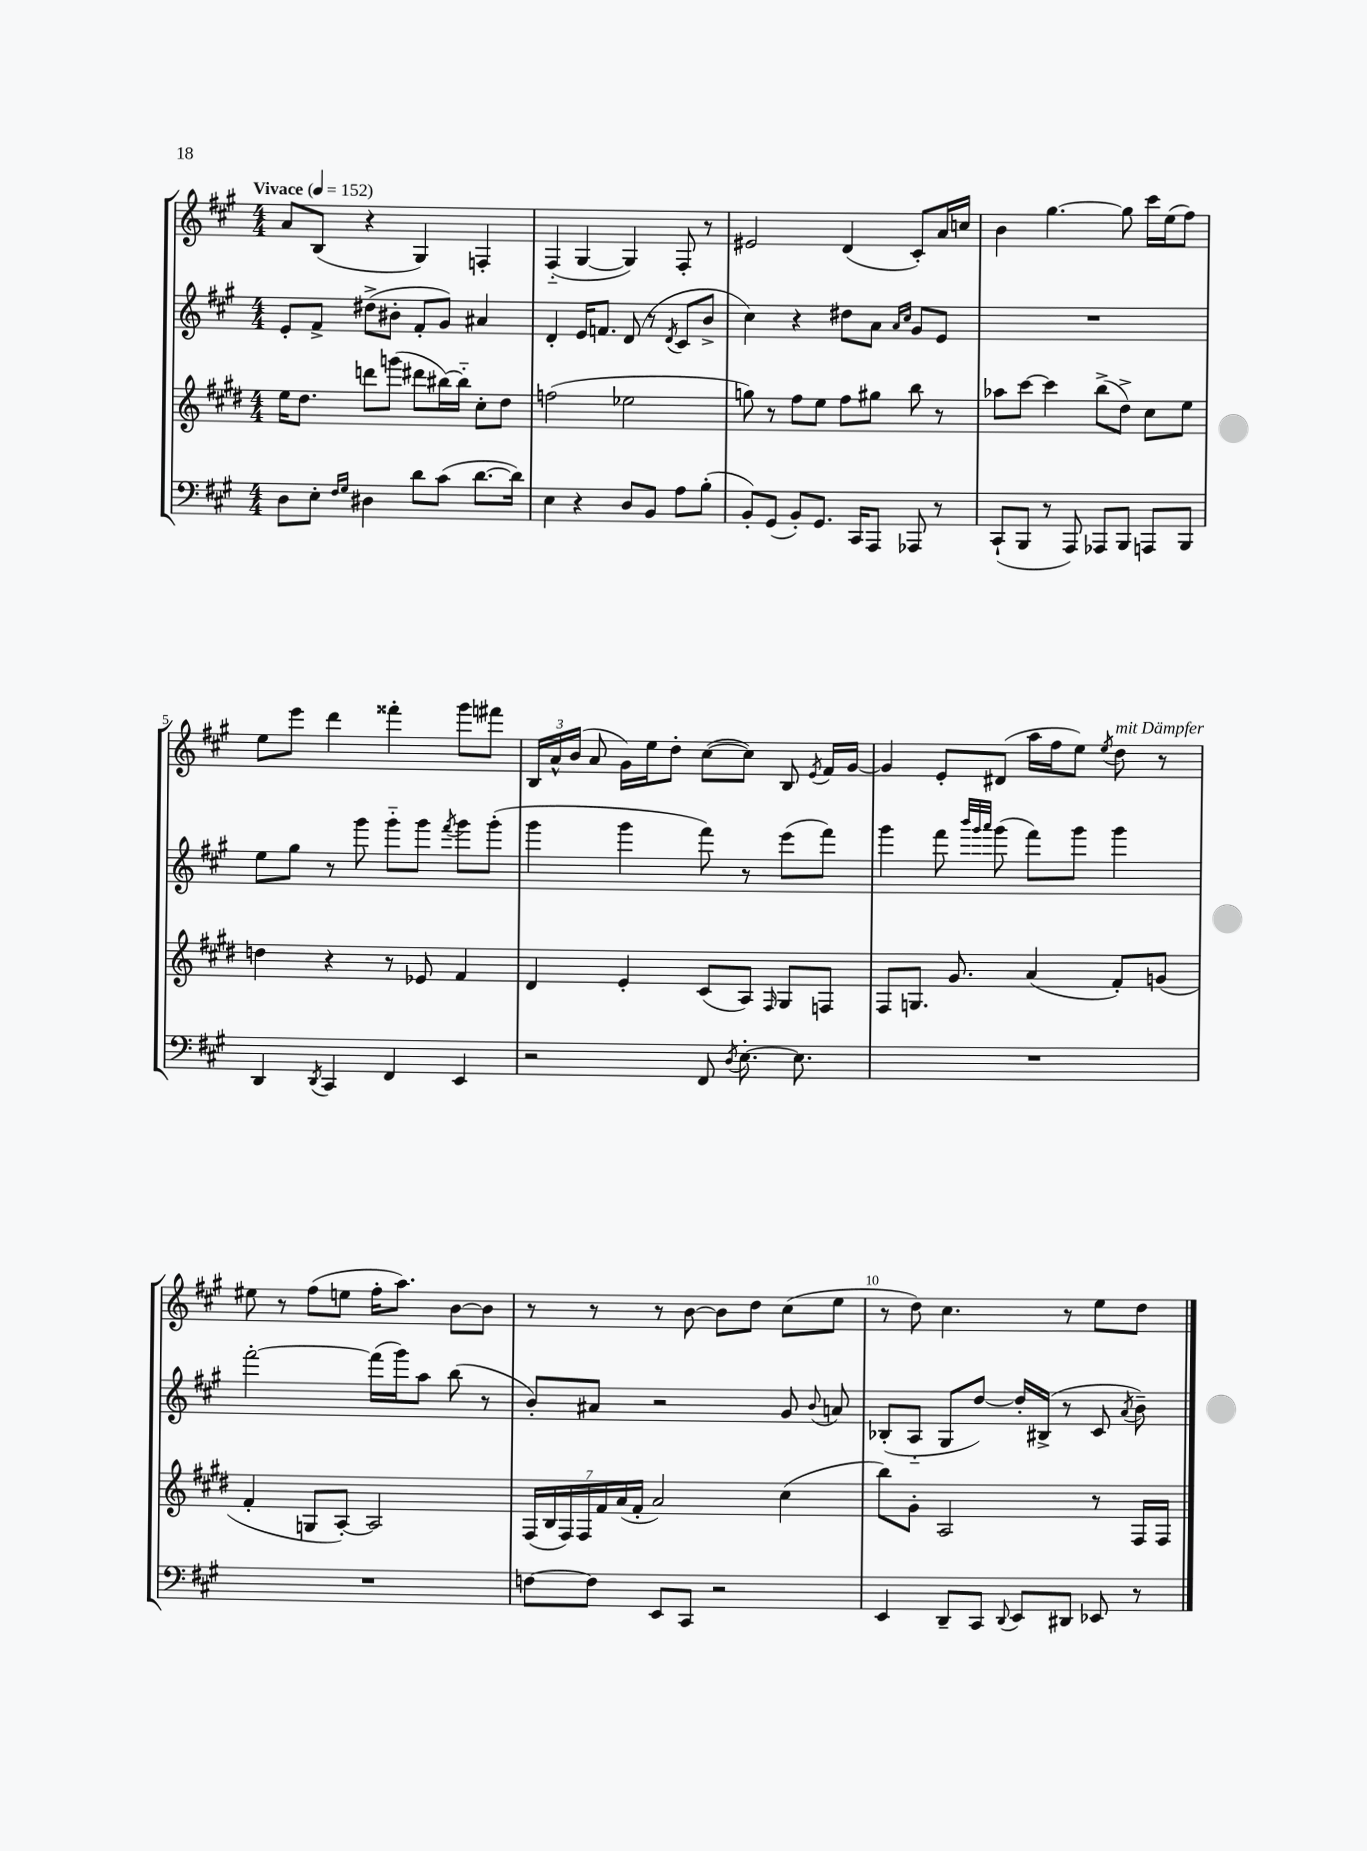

**kern	**kern	**kern	**kern
*staff4	*staff3	*staff2	*staff1
*clefF4	*clefG2	*clefG2	*clefG2
*k[f#c#g#]	*k[f#c#g#d#]	*k[f#c#g#]	*k[f#c#g#]
*M4/4	*M4/4	*M4/4	*M4/4
*MM152	*MM152	*MM152	*MM152
8D\L	16ee\LK	8e'/L	8a/L
.	8.dd#\J	.	.
8E'\J	.	8f#^/J	(8B/J
16qqF#/LL	.	.	.
16qqG#/JJ	.	.	.
4D#\	8ddd\L	(8dd#^\L	4r
.	(8ggg\J	8b#'\J	.
8d\L	8ddd#\L	8f#'/L	4G#/)
(8c#\J	[16bb#\L)	8g#/J)	.
.	16bb#'~\]JJ	.	.
[8.d\L	8cc#'\L	4a#/	4F'/
.	8dd#\J	.	.
16d\]Jk)	.	.	.
=	=	=	=
4E\	(2ff\	4d'/	(4F#'~/
4r	.	16e/LK	[4G#/
.	.	8.f/J	.
8D/L	2ee-\	(8d/	4G#/])
8BB/J	.	8r	.
.	.	8qd/	.
8A\L	.	8c#/L	8F#'/
(8B'\J	.	8b^/J	8r
=	=	=	=
8BB'/L)	8gg\)	4cc#\)	2e#/
(8GG#/J	8r	.	.
8BB'/L)	8ff#\L	4r	.
8.GG#/J	8ee\J	.	.
.	8ff#\L	8dd#\L	(4d/
16CC#/LK	.	.	.
8AAA/J	8gg#\J	8a\J	.
.	.	16qqa/LL	.
.	.	16qqcc#/JJ	.
8AAA-/	8bb\	8g#/L	8c#'/L)
8r	8r	8e/J	16a/L
.	.	.	16cc/JJ
=	=	=	=
(8CC#`/L	8aa-\L	1r	4b\
8BBB/J	[8ccc#\J	.	.
8r	4ccc#\]	.	[4.gg#\
8AAA/)	.	.	.
8AAA-/L	(8bb^\L	.	.
8BBB/J	8dd#^\J)	.	8gg#\]
8AAA/L	8cc#\L	.	16ccc#\LL
.	.	.	(16ee\J
8BBB/J	8ee\J	.	8ff#\J)
=	=	=	=
4DD/	4dd\	8ee\L	8ee\L
.	.	8gg#\J	8eee\J
8qDD/	.	.	.
4CC#/	4r	8r	4ddd\
.	.	8ggg#\	.
4FF#/	8r	8ggg#'~\L	4fff##'\
.	8e-/	8ggg#\J	.
.	.	8qfff#/	.
4EE/	4f#/	8ggg#\L	8ggg#\L
.	.	(8ggg#'\J	8fff#\J
=	=	=	=
2r	4d#/	4ggg#\	24B/LL
.	.	.	24a^^/
.	.	.	(24b/JJ
.	.	.	8a/
.	4e'/	4ggg#\	16g#\LL)
.	.	.	16ee\J
.	.	.	8dd'\J
8FF#/	(8c#/L	8fff#\)	([8cc#\L
8qD/	.	.	.
[8.E'\	8A/J)	8r	8cc#\]J)
.	16qqF#/	.	.
.	8G#/L	(8eee\L	8B/
8.E\]	.	.	.
.	.	.	8qe/
.	8F/J	8fff#\J)	16f#/LL
.	.	.	[16g#/JJ
=	=	=	=
1r	8F#/L	4ggg#\	4g#/]
.	8.G/J	.	.
.	.	8fff#\	8e'/L
.	8.g#/	.	.
.	.	32qqbbb/LLL	.
.	.	32qqggg#/	.
.	.	32qqaaa/JJJ	.
.	.	(8ggg#\	(8d#/J
.	(4a/	8fff#\L)	16aa\LL
.	.	.	16ff#\J
.	.	8ggg#\J	8ee\J)
.	.	.	8qee/
.	8f#'/L)	4ggg#\	8dd\
.	(8g/J	.	8r
=	=	=	=
1r	4f#'/	[2fff#'\	8ee#\
.	.	.	8r
.	8G/L	.	(8ff#\L
.	[8A'/J)	.	8ee\J
.	2A/]	(16fff#\]LL	16ff#'\LK
.	.	16ggg#\J)	8.aa\J)
.	.	8aa\J	.
.	.	(8bb\	[8b\L
.	.	8r	8b\]J
=	=	=	=
[8F\L	(28F#/LL	8b'/L)	8r
.	28B/	.	.
.	28F#/)	.	.
.	28F#/	.	.
8F\]J	.	8a#/J	8r
.	28f#/	.	.
.	(28a/	.	.
.	28f#'/JJ	.	.
8EE/L	2a/)	2r	8r
8CC#/J	.	.	[8b\
2r	.	.	8b\]L
.	.	.	8dd\J
.	(4cc#\	8g#/	(8cc#\L
.	.	8qqb/	.
.	.	8a/	8ee\J
=	=	=	=
4EE/	8bb\L)	(8B-'/L	8r
.	8g#'\J	8A'~/J	8dd\)
8DD~/L	2A/	8G#/L	4.cc#\
8CC#/J	.	[8dd/J)	.
8qqDD/	.	.	.
8EE/L	.	16dd'/]LL	.
.	.	(16B#^/JJ	.
8DD#/J	.	8r	8r
8EE-/	8r	8c#/	8ee\L
.	.	8qa/	.
8r	16F#/LL	8b~\)	8dd\J
.	16F#/JJ	.	.
==	==	==	==
*-	*-	*-	*-
